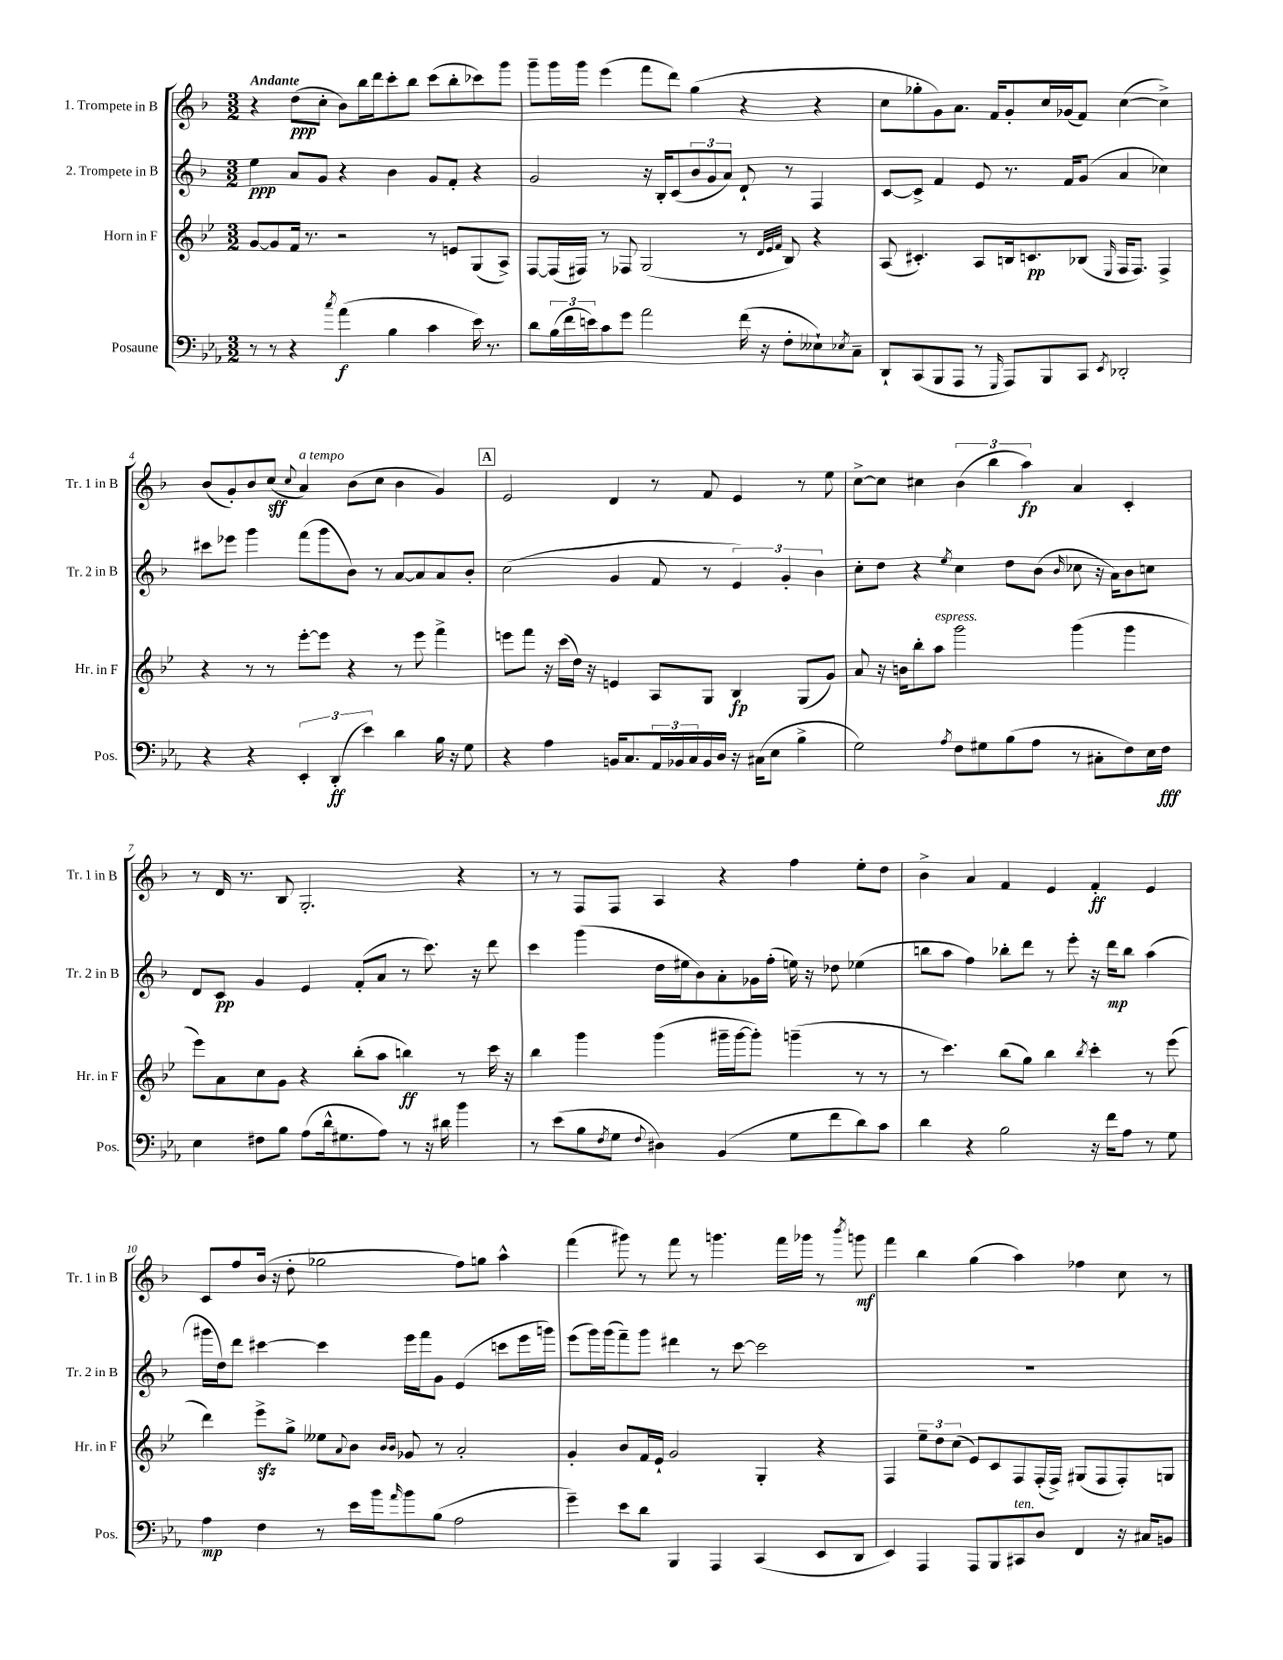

**kern	**kern	**kern	**kern
*staff4	*staff3	*staff2	*staff1
*clefF4	*clefG2	*clefG2	*clefG2
*k[b-e-a-]	*k[b-e-]	*k[b-]	*k[b-]
*M3/2	*M3/2	*M3/2	*M3/2
8r	[8g	4ee	4r
8r	8g]	.	.
4r	16f	8a	(8dd
.	8.r	.	.
.	.	8g	8cc'
8qcc	.	.	.
(4a-	2r	4r	8b-)
.	.	.	16bb-
.	.	.	16ddd
4B-	.	4b-	8ccc'
.	.	.	8bb-
4c	8r	8g	(8ccc
.	8e	8f'	8bb-'
16e-)	(8G	4r	8ccc-)
8.r	.	.	.
.	8A^)	.	8ggg
=	=	=	=
8d	[8F	2g	8ggg~
(24B-	(16F]	.	16ggg
24f	.	.	.
.	16F#)	.	16ggg
24e)	.	.	.
8c	8r	.	(4eee
8g	8F-	.	.
2a-	(2G	16r	8fff
.	.	16B-'	.
.	.	(8c	8ddd)
.	.	12b-	(4gg
.	.	12g	.
.	.	12a)	.
(16f	8r	8d`	4r
16r	.	.	.
.	32qqd	.	.
.	32qqe-	.	.
.	32qqf	.	.
8F'	8B-)	8r	.
8E--`)	4r	4F	4r
8qE-	.	.	.
8C~	.	.	.
=	=	=	=
8DD`	(8A	[8c	8cc
(8CC	4.c#')	8c^]	8gg-'
8BBB-	.	4f	8g)
8AAA-	.	.	8.a
8r	8A	8e	.
.	.	.	16f
16qqGGG	.	.	.
8AAA-)	16B	8.r	8g'
.	8.c	.	.
8BBB-	.	.	16cc
.	.	16f	(16g-
8CC	(8B-	(8g	8f)
8qEE-	16qqE-	.	.
2DD-'	16F	4a	([4cc
.	8.F)	.	.
.	4F^	4cc-)	4cc^])
=	=	=	=
4r	4r	8ccc#	(8b-
.	.	8eee-	8g')
4r	8r	4ggg	8b-
.	8r	.	(8cc
.	.	.	8qqcc
6EE-'	[8eee-'	(8fff	4a)
.	8eee-]	8ggg	.
(6DD'	.	.	.
.	4r	8b-)	(8b-
6e-)	.	.	.
.	.	8r	8cc
4d	8r	[8a	4b-
.	8eee-	8a]	.
16B-	4fff^	8a	4g)
16r	.	.	.
8G	.	8b-'	.
=	=	=	=
4r	8eee	(2cc	2e
.	8fff	.	.
4A-	16r	.	.
.	(16ccc	.	.
.	16dd)	.	.
.	16r	.	.
16BB	4e	4g	4d
8.C	.	.	.
24AA-	8A	8f	8r
24BB-	.	.	.
24C	.	.	.
16BB-	8G	8r	8f
16D	.	.	.
16r	4B-	6e)	4e
(16C#	.	.	.
8E-	.	.	.
.	.	6g'	.
4B-^	(8G	.	8r
.	.	6b-	.
.	8g)	.	8ee
=	=	=	=
2G)	8a	8cc'	[8cc^
.	16r	8dd	8cc]
.	16b	.	.
.	8bb-'	4r	4cc#
.	8aa	.	.
8qA-	.	8qee	.
8F	2ggg	4cc	(6b-
8G#	.	.	.
.	.	.	6bb-
(8B-	.	8dd	.
.	.	.	6aa)
8A-	.	(8b-	.
.	.	16qqb-	.
8r	(4ggg	8cc-	4a
8C#'	.	16r	.
.	.	16a)	.
8F)	4ggg	8b-	4c'
16E-	.	8cc	.
16F	.	.	.
=	=	=	=
4E-	8eee-)	8d	8r
.	8a	8c	16d
.	.	.	8.r
8F#	8cc	4g	.
8B-	8g	.	8B-
(8A-	4r	4e	2.G'
16d^^	.	.	.
8.G#	.	.	.
.	(8bb-'	(8f'	.
8A-)	8aa	8a	.
8r	4bb)	8r	.
16r	.	8.ccc)	.
16d#	.	.	.
4b-	8r	.	4r
.	.	16r	.
.	16ccc	8ddd	.
.	16r	.	.
=	=	=	=
8r	4bb-	4ccc	8r
(8e-	.	.	8r
8B-	4ggg	(4ggg	8F
8qF	.	.	.
8G	.	.	8F
8qqF	.	.	.
4D#)	(4ggg	16dd	4A
.	.	16ee#	.
.	.	8b-)	.
(4BB-	16ggg#~	8a'	4r
.	[16ggg#	.	.
.	8ggg#'])	16g-	.
.	.	(16ff'	.
8G	(4ggg~	16ee)	4ff
.	.	16r	.
8f	.	8dd-	.
8d)	8r	(4ee-	8ee'
8c	8r	.	8dd
=	=	=	=
4d	8r	8bb	4b-^
.	4.ccc)	8aa	.
4r	.	4ff)	4a
2B-	(8bb-	8bb-'	4f
.	8gg)	8ddd	.
.	4bb-	8r	4e
.	.	8eee'	.
.	8qbb-	.	.
16r	4ccc'	16r	4f'
16f	.	16ddd	.
8A-	.	8bb-	.
8r	8r	(4aa	4e
8G	(8eee-	.	.
=	=	=	=
4A-	4ddd)	16ggg#	8c
.	.	16dd)	.
.	.	8ddd	8ff
4F	8eee-^	[4ccc#	(16b-
.	.	.	16r
.	8gg^	.	8dd'
8r	8ee--	4ccc#]	2gg-
.	8qqa	.	.
16e-	8b-	.	.
16b-	.	.	.
.	16qqb-	.	.
16qqa-	16qqb-	.	.
8b-	8g-	16eee	.
.	.	16fff	.
(8B-	8r	8g	.
2A-	2a'	(4e	8ff)
.	.	.	8gg
.	.	8ccc	4aa^^
.	.	16eee	.
.	.	16ggg)	.
=	=	=	=
4g~)	4g'	(8eee	(4fff
.	.	16ggg)	.
.	.	(16ggg	.
8e-	8b-	8fff~)	8ggg#)
8d	16f	8ggg	8r
.	16e-`	.	.
4BBB-	2g	4ddd#	8fff
.	.	.	8r
4AAA-	.	8r	4.ggg
.	.	[8ccc	.
(4CC	4G'	2ccc]	.
.	.	.	16fff
.	.	.	16ggg-
8EE-	4r	.	8r
.	.	.	8qbbb-
8DD	.	.	8ggg
=	=	=	=
4EE-)	4F	1.r	4fff
4AAA-	12ee-~	.	4bb-
.	12dd	.	.
.	(12cc	.	.
8AAA-	8e-)	.	(4gg
8BBB-	8c	.	.
8CC#	8F	.	4aa)
8D	(16F'	.	.
.	16F^)	.	.
4FF	(8G#	.	4ff-
.	8F	.	.
16r	8F')	.	8cc
16C#	.	.	.
8BB	8G	.	8r
==	==	==	==
*-	*-	*-	*-
